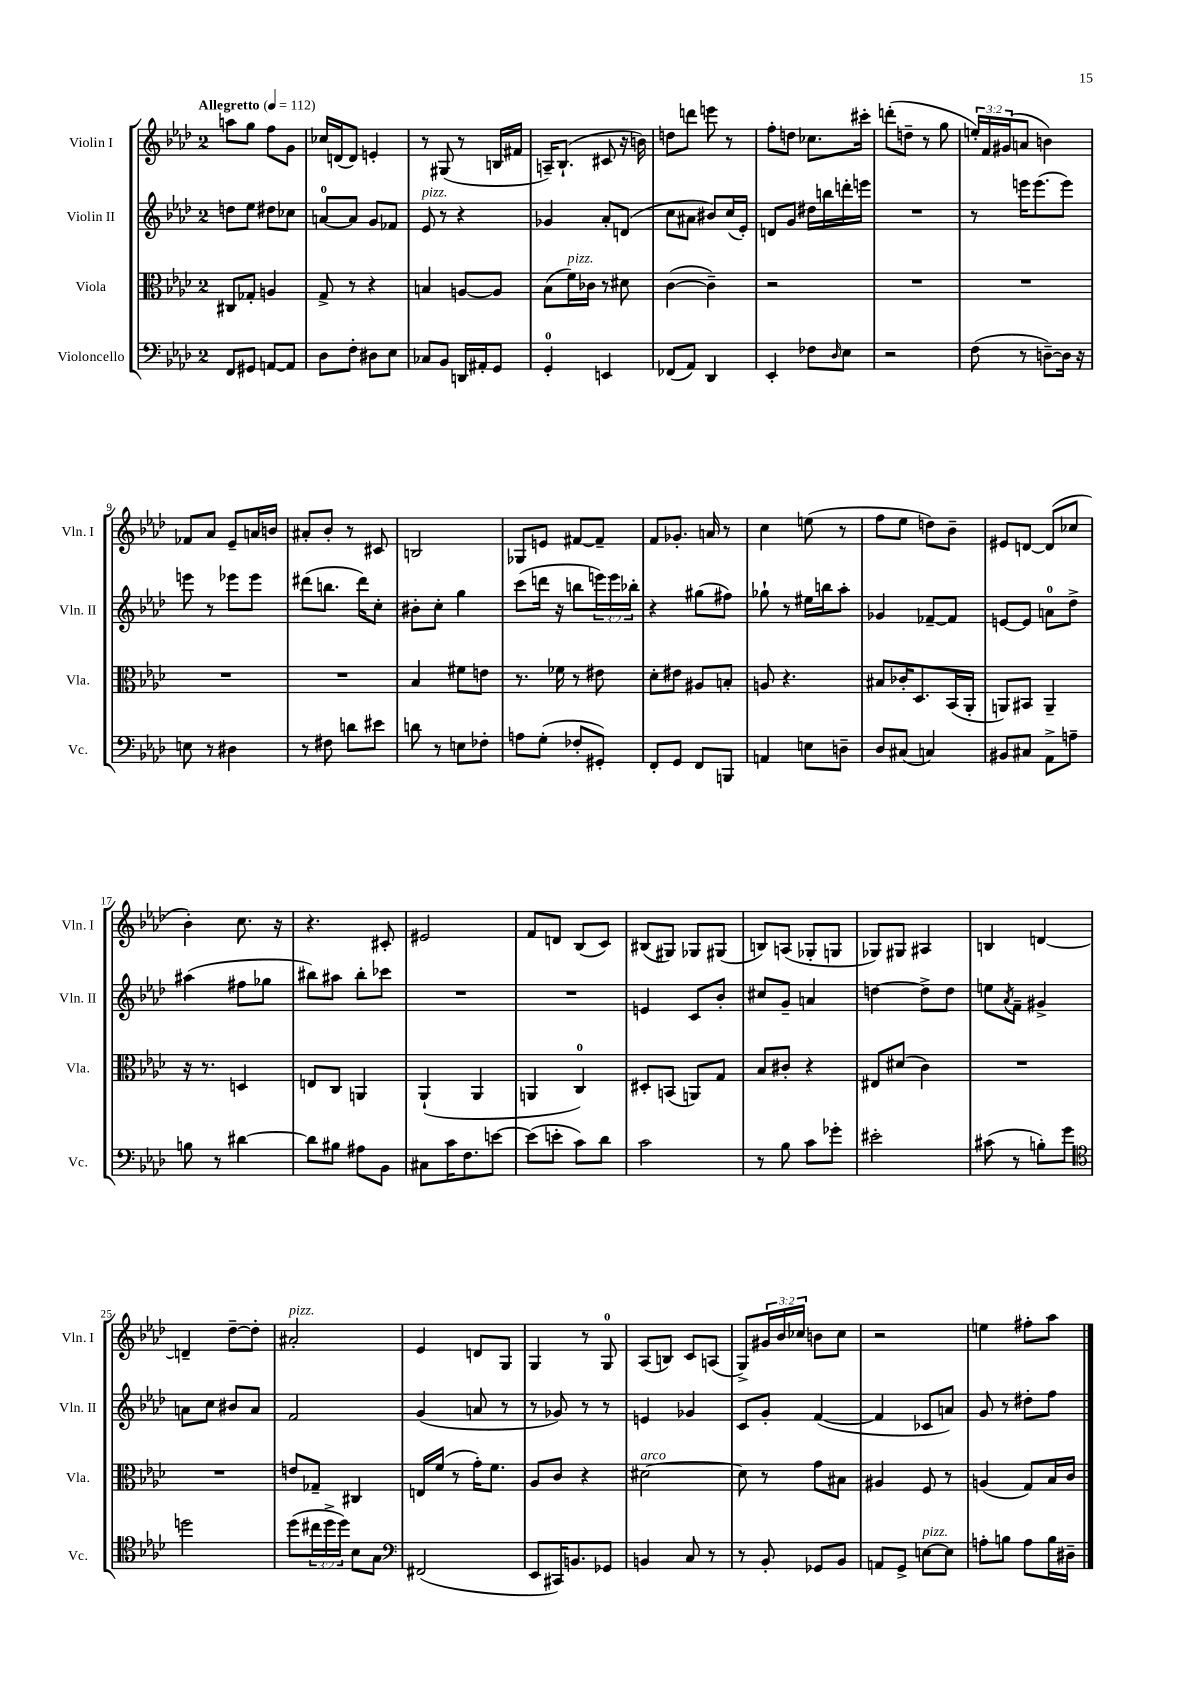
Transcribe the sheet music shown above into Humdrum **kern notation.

**kern	**kern	**kern	**kern
*staff4	*staff3	*staff2	*staff1
*clefF4	*clefC3	*clefG2	*clefG2
*k[b-e-a-d-]	*k[b-e-a-d-]	*k[b-e-a-d-]	*k[b-e-a-d-]
*M2/4	*M2/4	*M2/4	*M2/4
*MM112	*MM112	*MM112	*MM112
8FF	8C#	8dd	8aa
8GG#	8G-'	8ee-	8gg
[8AA	4A	8dd#	8ff
8AA]	.	8cc-	8g
=	=	=	=
8D-	8G^	[8a	16cc-
.	.	.	(16d
8F'	8r	8a]	8d)
8D#	4r	8g	4e'
8E-	.	8f-	.
=	=	=	=
8C-	4B	8e-	8r
8BB-	.	8r	(8G#
16DD	[8A	4r	8r
16AA#'	.	.	.
8GG	8A]	.	16B
.	.	.	16f#
=	=	=	=
4GG'	(8B-	4g-	16A~)
.	.	.	(8.B-`
.	16f)	.	.
.	16c-	.	.
4EE	8r	8a-'	8c#
.	8d#	(8d	16r
.	.	.	16b)
=	=	=	=
(8FF-	([4c	8cc	8dd
8AA-)	.	8a#	8ddd
4DD-	4c~])	8b#)	8eee
.	.	(16cc	8r
.	.	16e-')	.
=	=	=	=
4EE-'	2r	8d	8ff'
.	.	8g	8dd
8F-	.	16dd#	8.cc-
.	.	16bb	.
16qqD-	.	.	.
8E-	.	16ddd'	.
.	.	16eee	16ccc#'
=	=	=	=
2r	2r	2r	(8ddd'
.	.	.	8dd~
.	.	.	8r
.	.	.	8gg
=	=	=	=
(8F	2r	8r	24ee')
.	.	.	24f
.	.	.	(24g#
8r	.	16eee	8a
.	.	(8.eee	.
[8D~)	.	.	4b)
16D]	.	8eee)	.
16r	.	.	.
=	=	=	=
8E	2r	8eee	8f-
8r	.	8r	8a-
4D#	.	8eee-	8e-~
.	.	8eee-	16a
.	.	.	16b
=	=	=	=
8r	2r	(8ddd#	8a#'
8F#	.	8.bb	8b-'
8d	.	.	8r
.	.	16ddd#)	.
8e#	.	8cc'	8c#
=	=	=	=
8d	4B-	8b#'	2B
8r	.	8cc'	.
8E	8f#	4gg	.
8F-'	8e	.	.
=	=	=	=
8A	8.r	(8ccc	8G-
(8G'	.	16ddd	8e
.	16f-	16r	.
8F-'	8r	8bb	[8f#
8GG#')	8e#	24eee)	8f#~]
.	.	24eee	.
.	.	24bb-'	.
=	=	=	=
8FF'	8d-'	4r	8f
8GG	8e#	.	8.g-'
8FF	8A#	(8gg#	.
.	.	.	16a
8BBB	8B'	8ff#)	8r
=	=	=	=
4AA	8A	8gg-`	4cc
.	4.r	8r	.
8E	.	16ee#	(8ee
.	.	16bb	.
8D~	.	8aa-'	8r
=	=	=	=
8D-	8B#	4g-	8ff
(8C#	16c-'	.	8ee-
.	8.D-	.	.
4C)	.	[8f-~	8dd)
.	(16BB-	8f-]	8b-~
.	16AA-'	.	.
=	=	=	=
8BB#	8AA)	[8e	8e#
8C#	8BB#	8e]	[8d
8AA-^	4AA~	8a	(8d]
8A~	.	8dd-^	8cc-
=	=	=	=
8B	16r	(4aa#	4b-')
.	8.r	.	.
8r	.	.	.
[4d#	4D	8ff#	8.cc
.	.	8gg-	.
.	.	.	16r
=	=	=	=
8d#]	8E	8bb#)	4.r
8B#	8C	8aa#	.
8A#	4AA	8bb#'	.
8BB-	.	8ccc-	8c#'
=	=	=	=
8C#	(4AA-`	2r	2e#
16c	.	.	.
8.F	.	.	.
.	4AA-	.	.
[8e	.	.	.
=	=	=	=
(8e]	4AA	2r	8f
8e'	.	.	8d
8c)	4C)	.	(8B-
8d-	.	.	8c)
=	=	=	=
2c	8D#'	4e	(8B#
.	(8BB	.	8G#)
.	8AA)	8c	8G-
.	8G	8b-'	(8G#
=	=	=	=
8r	8B-	8cc#	8B)
8B-	8c#'	8g~	(8A
8c	4r	4a	8G-'
8g-'	.	.	8G
=	=	=	=
2e#'	8E#	[4dd	8G-)
.	(8d#	.	8G#
.	4c)	8dd^]	4A#
.	.	8dd	.
=	=	=	=
(8c#	2r	8ee	4B
.	.	8qa-	.
8r	.	8f~	.
8B')	.	4g#^	[4d
8g	.	.	.
=	=	=	=
*clefC4	*	*	*
2dd	2r	8a	4d~]
.	.	8cc	.
.	.	8b#	[8dd-~
.	.	8a	8dd-']
=	=	=	=
(8dd-	8e	2f	2a#'
24cc#	8G-~	.	.
24dd-^	.	.	.
24dd-)	.	.	.
8B-	4C#	.	.
8G	.	.	.
=	=	=	=
*clefF4	*	*	*
(2FF#	16E	(4g	4e-
.	(16f	.	.
.	8r	.	.
.	16g')	8a	8d
.	8.f	.	.
.	.	8r	8G
=	=	=	=
8EE-	8A-	8r	4G
16CC#)	8c	8g-)	.
8.BB	.	.	.
.	4r	8r	8r
8GG-	.	8r	8G
=	=	=	=
4BB	[2d#	4e	(8A-
.	.	.	8B)
8C	.	4g-	8c
8r	.	.	(8A
=	=	=	=
8r	8d#]	8c	8G^)
8BB-'	8r	8g'	24g#
.	.	.	24b-
.	.	.	24cc-
8GG-	8g	([4f	8b
8BB-	8B#	.	8cc-
=	=	=	=
8AA	4A#	4f]	2r
8GG^	.	.	.
[8E	8F	8c-	.
8E]	8r	8a)	.
=	=	=	=
8A'	(4A	8g	4ee
8B	.	8r	.
8A	8G)	8dd#'	8ff#'
16B	16B-	8ff	8aa-
16D#~	16c	.	.
==	==	==	==
*-	*-	*-	*-
